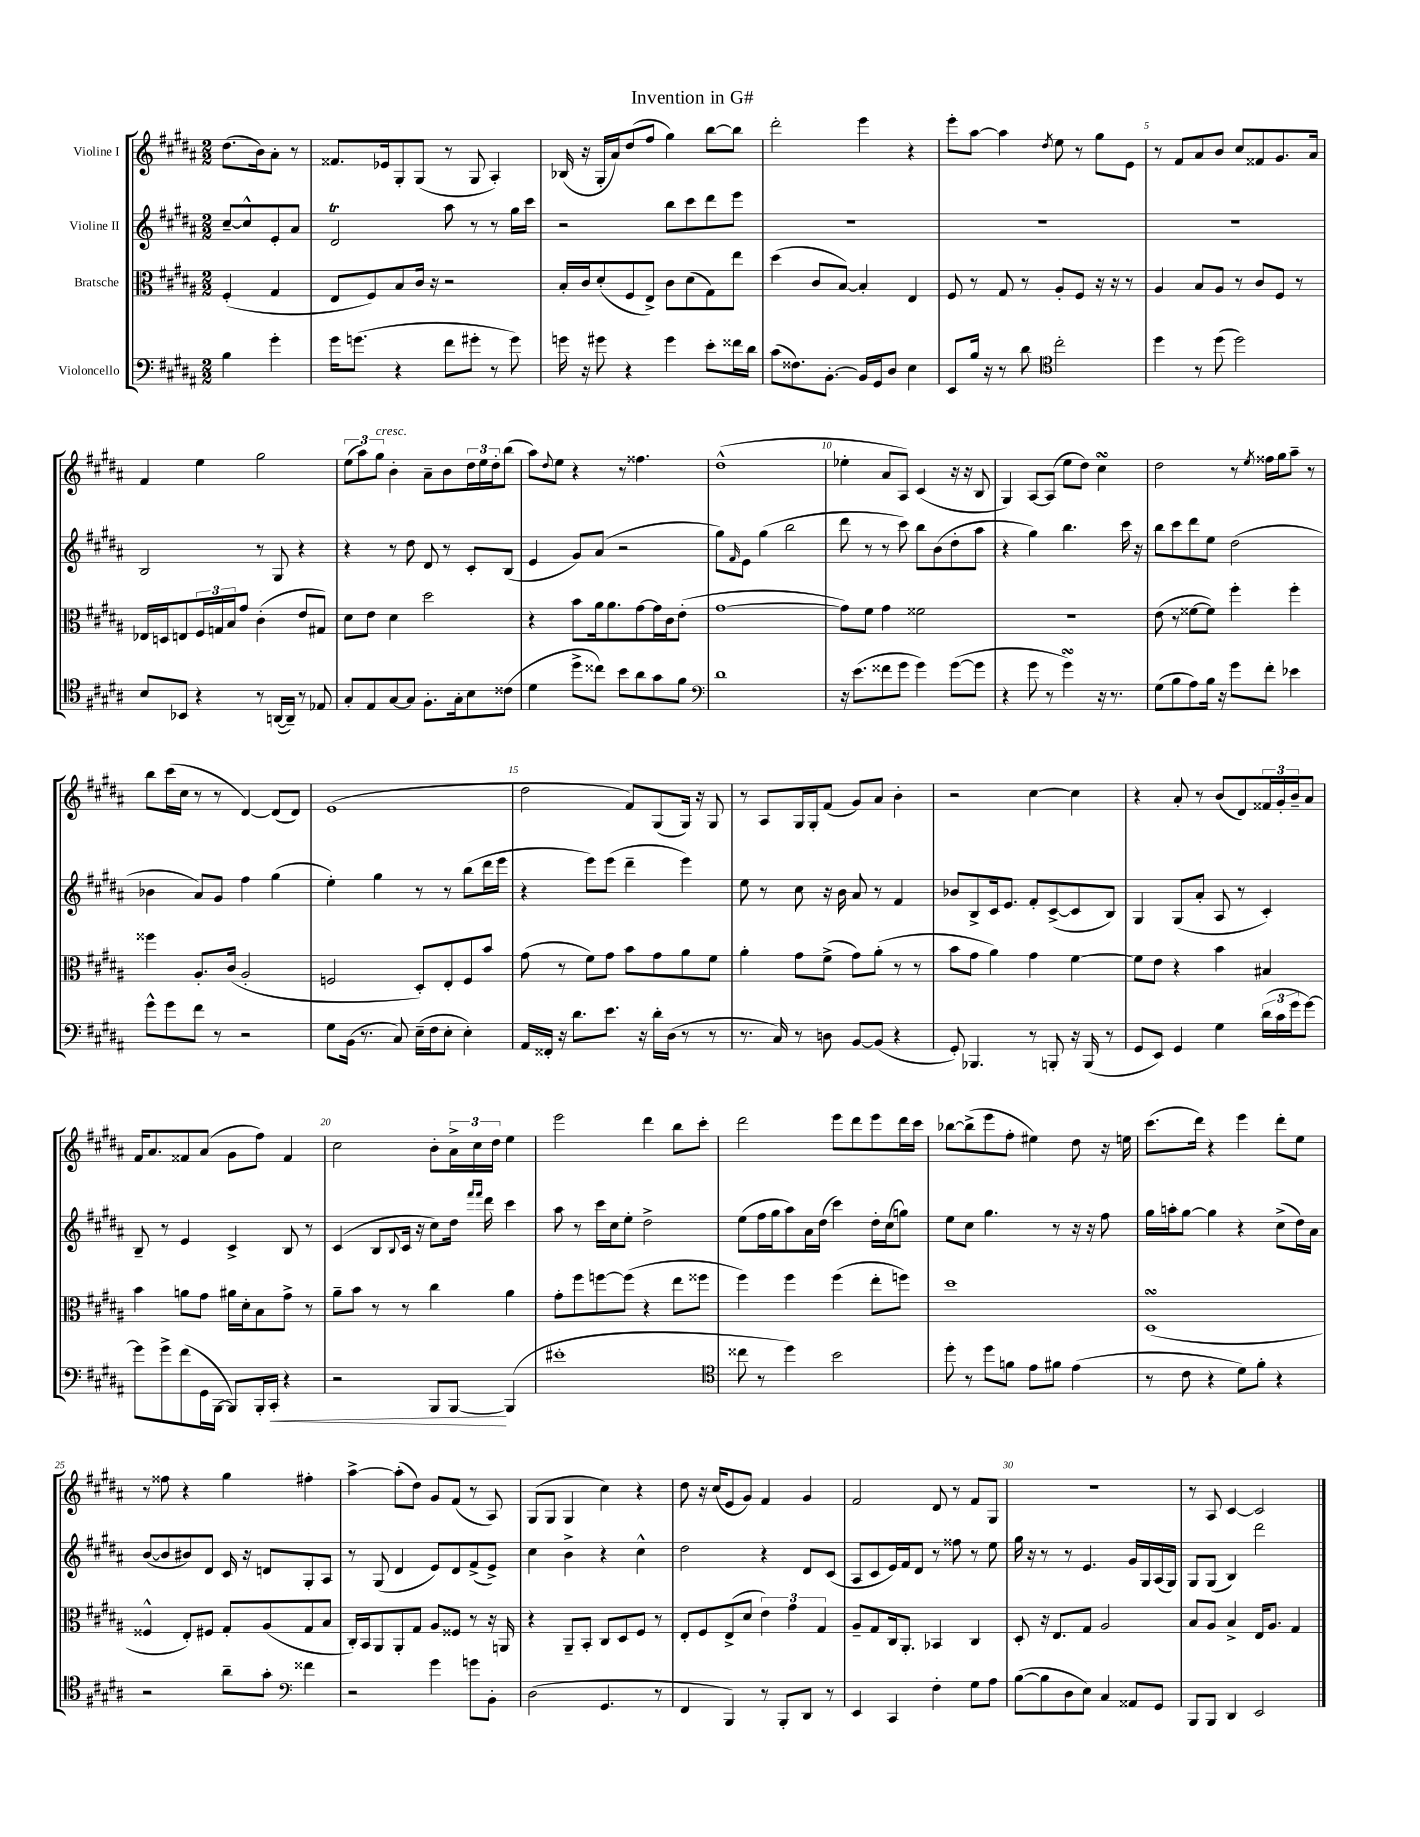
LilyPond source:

\header { title = "Invention in G#" }
<<
\new StaffGroup <<
\new Staff = "s0" \with { instrumentName = "Violine I" } {
    \clef treble \key b \major \numericTimeSignature \time 2/2 \partial 2
    dis''8.( b'16) ais'8-. r8 |
    fisis'8. ees'16 gis8-. gis8( r8 gis8 ais4-.) |
    bes16( r16 gis16-. ais'16) dis''8( fis''8 gis''4) b''8~ b''8 |
    dis'''2-. e'''4 r4 |
    e'''8-. ais''8~ ais''4 \acciaccatura { dis''8 } e''8 r8 gis''8 e'8 |
    r8 fis'8 ais'8 b'8 cis''8 fisis'8 gis'8. ais'16 |
    fis'4 e''4 gis''2 |
    \tuplet 3/2 { e''8( ais''8) gis''8^\markup { \italic "cresc." } } b'4-. ais'8-- b'8 \tuplet 3/2 { dis''16 e''16 dis''16-. } b''8( |
    ais''8) \appoggiatura { dis''8 } e''8 r4 r8 fisis''4. |
    dis''1-^( |
    ees''4-. ais'8 ais8) cis'4( r16 r16 b8 |
    gis4) ais8~ ais8( e''8 dis''8) cis''4\turn |
    dis''2 r8 \acciaccatura { e''8 } fisis''16 gis''16 ais''8-- r8 |
    b''8 cis'''16( cis''16 r8 r8 dis'4~) dis'8( dis'8) |
    e'1( |
    dis''2 fis'8) gis8( gis16) r16 gis8 |
    r8 ais8 gis16 gis16-. fis'8( gis'8) ais'8 b'4-. |
    r2 cis''4~ cis''4 |
    r4 ais'8-. r8 b'8( dis'8) \tuplet 3/2 { fisis'16 gis'16-. b'16-- } ais'8 |
    fis'16 ais'8. fisis'8 ais'8( gis'8 fis''8) fisis'4 |
    cis''2 b'8-. \tuplet 3/2 { ais'16-> cis''16 dis''16 } e''4 |
    e'''2 dis'''4 b''8 cis'''8-. |
    dis'''2 e'''8 dis'''8 e'''8 dis'''16 cis'''16 |
    bes''8~ bes''8->( e'''8 fis''8-. eis''4) dis''8 r16 e''16 |
    cis'''8.( dis'''16) r4 e'''4 dis'''8-. e''8 |
    r8 fisis''8 r4 gis''4 fis''4-. |
    ais''4~-> ais''8-.( dis''8) gis'8 fis'8( r8 ais8) |
    gis8( gis8 gis4 cis''4) r4 |
    dis''8 r16 cis''16( e'8 gis'8) fis'4 gis'4 |
    fis'2 dis'8 r8 fis'8 gis8 |
    r1 |
    r8 ais8 cis'4~ cis'2 \bar "|." |
}
\new Staff = "s1" \with { instrumentName = "Violine II" } {
    \clef treble \key b \major \numericTimeSignature \time 2/2 \partial 2
    cis''8~-- cis''8-^ e'8-. ais'8 |
    dis'2\trill ais''8 r8 r8 gis''16 cis'''16 |
    r2 b''8 cis'''8 dis'''8 e'''8 |
    R1 |
    R1 |
    R1 |
    b2 r8 gis8 r4 |
    r4 r8 dis''8 dis'8 r8 cis'8-. b8( |
    e'4 gis'8) ais'8( r2 |
    gis''8) \grace { fis'16 } e'8 gis''4( b''2 |
    dis'''8 r8 r8 cis'''8) b''8 b'8( dis''8-. ais''8 |
    r4 gis''4) b''4. cis'''16 r16 |
    b''8 cis'''8 dis'''8 e''8 dis''2( |
    bes'4 ais'8) gis'8 fis''4 gis''4( |
    e''4-.) gis''4 r8 r8 b''8( dis'''16 e'''16 |
    r4 e'''8) e'''8( dis'''4-- e'''4) |
    e''8 r8 cis''8 r16 b'16 ais'8 r8 fis'4 |
    bes'8 b8-> cis'16 e'8. fis'8-. cis'8~->( cis'8 b8) |
    gis4 gis8( ais'8-. ais8 r8 cis'4-.) |
    b8-- r8 e'4 cis'4-> b8 r8 |
    cis'4( b8 \appoggiatura { b8 } cis'16 r16 cis''8) dis''16 \grace { fis'''16 fis'''16 } dis'''16 cis'''4 |
    ais''8 r8 cis'''16 cis''16 e''8-. dis''2-> |
    e''8( fis''16 gis''16 ais''8) ais'16 dis''16( cis'''4) dis''16-. cis''16( g''8) |
    e''8 cis''8 gis''4. r8 r16 r16 fis''8 |
    gis''16 a''16-. gis''8~ gis''4 r4 cis''8->( dis''16) ais'16 |
    b'8~( b'8 bis'8) dis'8 cis'16 r16 d'8 gis8-. ais8 |
    r8 gis8( dis'4 e'8) dis'8 fis'8->( e'8->) |
    cis''4 b'4-> r4 cis''4-^ |
    dis''2 r4 dis'8 cis'8( |
    ais8 cis'8 e'16) fis'16 dis'8 r8 fisis''8 r8 e''8 |
    gis''16 r16 r8 r8 e'4. gis'16 gis16 ais16( gis16) |
    gis8 gis8( b4) dis'''2 \bar "|." |
}
\new Staff = "s2" \with { instrumentName = "Bratsche" } {
    \clef alto \key b \major \numericTimeSignature \time 2/2 \partial 2
    fis4-.( gis4 |
    e8 fis8) b8 cis'16 r16 r2 |
    b16-. cis'16 dis'8-.( fis8 e8->) cis'8 dis'8( gis8) e''8 |
    dis''4( cis'8 b8~) b4-. e4 |
    fis8 r8 gis8 r8 ais8-. fis8 r16 r16 r8 |
    ais4 b8 ais8 r8 cis'8 fis8 r8 |
    ees16 d16 e8 \tuplet 3/2 { fis16 g16 b16 } gis'8 cis'4-.( e'8 gis8) |
    dis'8 e'8 dis'4 dis''2 |
    r4 b'8 ais'16 ais'8. gis'8~ gis'16 cis'16 e'8-.( |
    gis'1~ |
    gis'8) fis'8 gis'4 fisis'2 |
    R1 |
    e'8( r8 fisis'8~ fisis'8) fis''4-. fis''4-. |
    fisis''4 ais8.-. cis'16( ais2-. |
    f2 dis8-.) e8-. f8 b'8 |
    gis'8( r8 fis'8) gis'8 b'8 gis'8 ais'8 fis'8 |
    ais'4-. gis'8 fis'8->( gis'8) ais'8-.( r8 r8 |
    b'8 gis'8 ais'4) gis'4 fis'4~ |
    fis'8 e'8 r4 b'4 bis4 |
    b'4 a'8 gis'8 ais'16 dis'16-. b8 gis'8-> r8 |
    ais'8-- b'8 r8 r8 cis''4 ais'4 |
    gis'8-. fis''8 f''8~ f''8( r4 e''8 fisis''8 |
    fis''4) fis''4 fis''4( e''8-. f''8) |
    dis''1 |
    dis1\turn( |
    fisis4-^ e8-.) fis8 gis8-. ais8( gis8 b8 |
    cis16-.) b,16 ais,8 ais,8-. gis8 ais8 fisis8 r8 r16 a,16 |
    r4 ais,8-- b,8-. cis8 dis8 fis8 r8 |
    e8-. fis8 e8->( dis'8 \tuplet 3/2 { e'4) gis'4 gis4 } |
    ais8-- gis8 cis16 ais,8.-. bes,4 cis4 |
    dis8-. r16 e8. gis8 ais2 |
    b8 ais8 b4-> e16 ais8. gis4 \bar "|." |
}
\new Staff = "s3" \with { instrumentName = "Violoncello" } {
    \clef bass \key b \major \numericTimeSignature \time 2/2 \partial 2
    b4 gis'4-. |
    gis'16 g'8.( r4 fis'8 gis'8-. r8 gis'8) |
    g'16 r16 gis'8 r4 gis'4 e'8-. fisis'16 dis'16 |
    cis'8( fisis8.) b,8.~-. b,16 gis,16 dis8 e4 |
    e,8 b16 r16 r8 dis'8 \clef tenor cis''2-. |
    dis''4 r8 dis''8( dis''2) |
    b8 bes,8 r4 r8 a,16~( a,16--) r8 ees8 |
    gis8-. e8 gis8~ gis8 fis8.-. gis16-. b8 cisis'8( |
    dis'4 dis''8-> cisis''8) b'8 ais'8 gis'8 fis'8 |
    \clef bass dis'1 |
    r16 e'8.( fisis'8 gis'8 gis'4) gis'8~( gis'8 |
    r4 gis'8 r8 gis'4\turn) r16 r8. |
    gis8( b8 ais8) b16 r16 gis'8 fis'8-. ees'4 |
    gis'8-^ gis'8 fis'8 r8 r2 |
    gis8 b,16( r8. cis8) e16--( fis16 e8-. e4-.) |
    ais,16 fisis,16-. r16 dis'8. e'8. r16 dis'16-. dis16( r8 r8 |
    r8. cis16) r8 d8 b,8~ b,8( r4 |
    gis,8-.) bes,,4. r8 b,,8-. r16 b,,16( r8 |
    gis,8 e,8) gis,4 gis4 \tuplet 3/2 { dis'16( cis'16 gis'16 } gis'8~) |
    gis'8 gis'8-> fis'8( gis,16 b,,16~ b,,8) b,,16-. cis,16-.\< r4 |
    r2 b,,8 b,,8~\! b,,4( |
    eis'1-. |
    \clef tenor cisis''8 r8 dis''4) b'2 |
    dis''8-. r8 dis''8 f'8 e'8 fis'8 e'4( |
    r8 cis'8 r4 dis'8) fis'8-. r4 |
    r2 ais'8-- gis'8-. \clef bass fisis'4 |
    r2 gis'4 g'8 b,8-. |
    dis2( gis,4. r8 |
    fis,4 b,,4) r8 b,,8-. dis,8 r8 |
    e,4 cis,4 fis4-. gis8 ais8 |
    b8~( b8 dis8 e8) cis4 aisis,8 gis,8 |
    b,,8 b,,8 dis,4 e,2 \bar "|." |
}
>>
>>
\layout { \context { \Score \override BarNumber.break-visibility = ##(#f #t #t) barNumberVisibility = #(every-nth-bar-number-visible 5) } }
